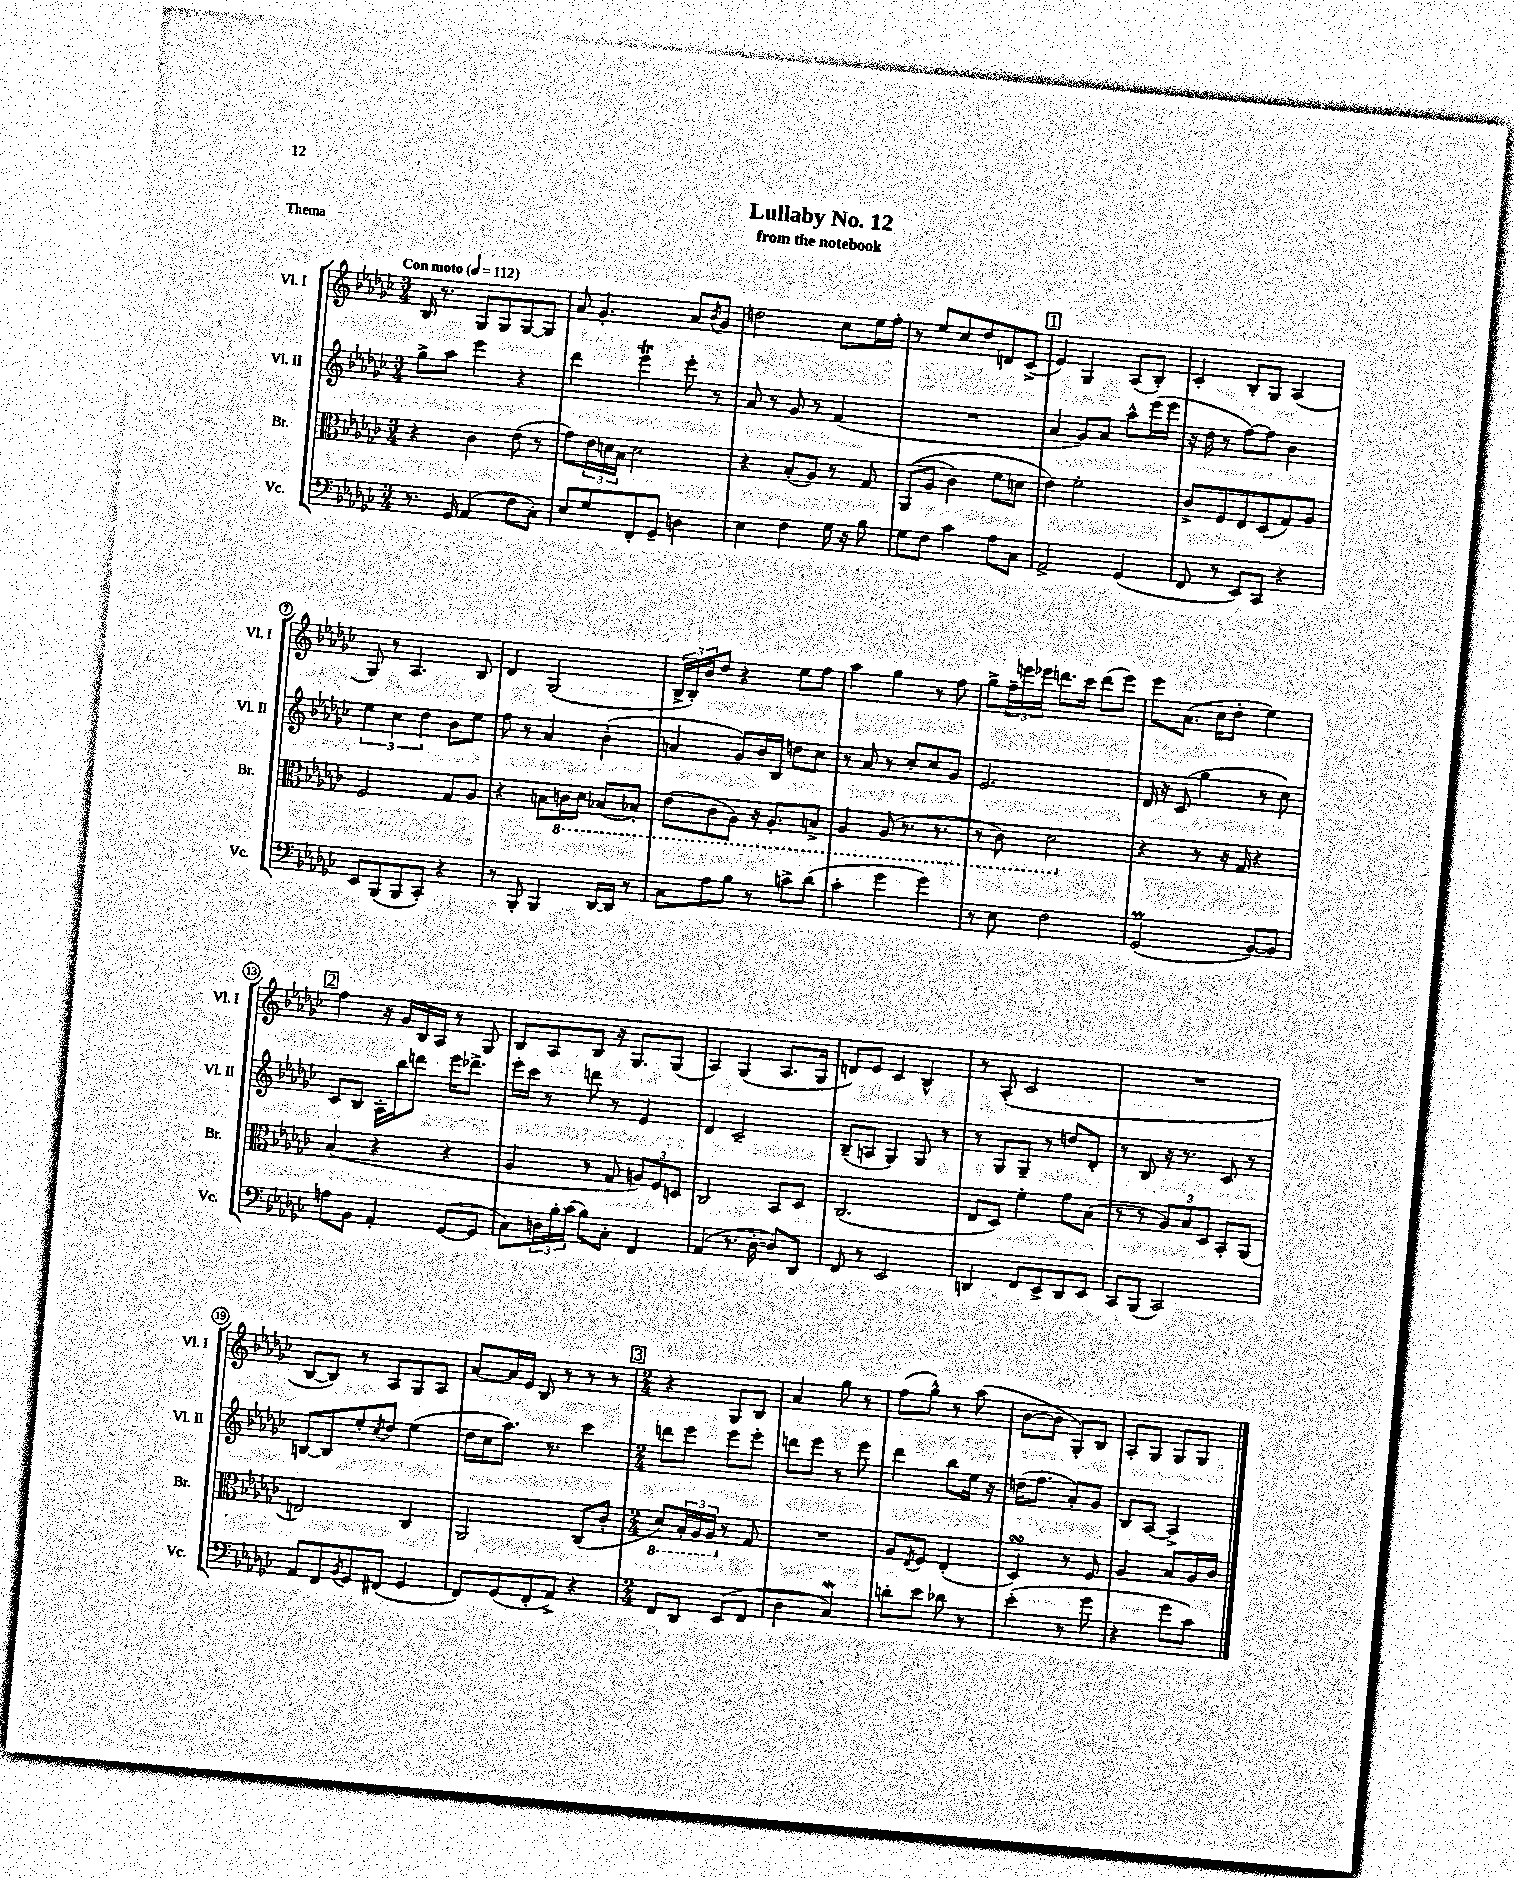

**kern	**kern	**kern	**kern
*part4	*part3	*part2	*part1
*staff4	*staff3	*staff2	*staff1
*I"Vc.	*I"Br.	*I"Vl. II	*I"Vl. I
*I'Vc.	*I'Br.	*I'Vl. II	*I'Vl. I
*clefF4	*clefC3	*clefG2	*clefG2
*k[b-e-a-d-g-c-]	*k[b-e-a-d-g-c-]	*k[b-e-a-d-g-c-]	*k[b-e-a-d-g-c-]
*M3/4	*M3/4	*M3/4	*M3/4
*MM112	*MM112	*MM112	*MM112
=1	=1	=1	=1
!	!	!	!LO:TX:a:B:t=Con moto
8.r	4r	8gg-^\L	16B-/
.	.	.	8.r
.	.	8aa-\J	.
16GG-/	.	.	.
(4AA-/	4c-\	4eee-\	8G-/L
.	.	.	8G-/
8F\L	(8e-\	4r	[8G-/
8C-'\J)	8r	.	8G-/J]
=2	=2	=2	=2
8E-/L	8g-\L)	4ddd-\	8a-/
8G-/	24e-\L	.	4.g-'/
.	24dn\	.	.
.	24B-\JJ	.	.
8FF'/	2d\	4eee-T\	.
8GG-~/J	.	.	.
4Dn\	.	8eee-'\	8a-/L
.	.	.	8qb-/
.	.	8r	8g-/J
=3	=3	=3	=3
4E-\	4r	8a-/	2ddn\
.	.	8r	.
4F\	(8B-'/L	8g-/	.
.	8A-/J)	8r	.
16G-\	8r	(4f/	8cc-\L
16r	.	.	.
8B-\	8G-/	.	16ee-\L
.	.	.	16ff'\JJ
=4	=4	=4	=4
8G-\L	((8AA-/L	2.r	8r
8F\J	8A-/J	.	8ee-/L
4c-\	4c-\)	.	8cc-/
.	.	.	8dd-/
8A-\L	8f\L	.	8dn/
8C-\J	8dn\J	.	(8c-^/J
!!LO:REH:place=s1:t=1
=5	=5	=5	=5
2AA-^/	4e-\)	4a-/	4e-/)
.	2f'\	8g-/L)	4G-/
.	.	8a-/J	.
(4GG-/	.	8aa-^^\L	(8A-/L
.	.	(16eee-\L	8B-'/J)
.	.	16eee-\JJ	.
=6	=6	=6	=6
8FF/	8c-^/L	16r	4c-'/
.	.	16dd-\	.
8r	8F/	8r	.
8EE-/L)	8E-/	[8ff\L)	8B-'/L
8CC-/J	(8D-/	8ff\J]	8G-/J
4r	8G-/)	4b-\	(4A-/
.	8A-/J	.	.
!!LO:LB:g=z
=7	=7	=7	=7
8EE-/L	2F/	6ee-\	8G-/)
(8BBB-/	.	.	8r
.	.	6cc-\	.
8BBB-/	.	.	4.A-/
.	.	6dd-\	.
8CC-'/J)	.	.	.
4r	8G-/L	8b-\L	.
.	8A-/J	8ee-\J	8B-/
=8	=8	=8	=8
8r	4r	8ff\	4d-/
8BBB-'/	.	8r	.
4BBB-/	8Bn\L	4a-/	(2G-/
*	*8ba	*	*
.	16Cn\L	.	.
.	16D-\JJ	.	.
[16DD-/LL	[8BB-X/L	(4b-'\	.
16DD-/JJ]	.	.	.
8r	8BB-X'/J]	.	.
=9	=9	=9	=9
8C-\L	(8E-\L	4an/	24B-^/LL
.	.	.	24B-'/)
.	.	.	24b-/J
8A-\	8C-\	.	8dd-/J
8B-\J	8AA-\J)	8g-/L)	4r
8r	16r	16b-/L	.
.	8.AA-'/L	16B-/JJ	.
8cn^\L	.	8ddn\L	8ee-\L
(8d-\J	8BBn^/J	8cc-\J	8ff\J
=10	=10	=10	=10
4c-'\	4AA-/	8r	4aa-\
.	.	8a-/	.
4g-\	(8AA-/	8r	4gg-\
.	8.r	8cc-'/L	.
4g-\)	.	8cc-/	8r
.	8.r	.	.
.	.	8g-/J	8ff\
=11	=11	=11	=11
8r	8r	2.e-/	8gg-^\L
8E-\	8C-\)	.	24ff~\L
.	.	.	24eeen\
.	.	.	24eee-X\JJ
2F\	2D-\	.	8.dddn\L
.	.	.	16ccc-\Jk
.	.	.	(8ddd\L
.	.	.	8eee-\J)
=12	=12	=12	=12
*	*X8ba	*	*
(2GG-M/	4r	16d-/	8eee-\L
.	.	16r	.
.	.	(8c-/	(8.a-\J
.	8r	4gg-\	.
.	.	.	16cc-\KL
.	16r	.	8dd-'\J
.	16G-/	.	.
[8BB-/L)	4r	8r	4ee-\)
8BB-/J]	.	8cc-\)	.
!!LO:LB:g=z
!!LO:REH:place=s1:t=2
=13	=13	=13	=13
8An\L	(4B-/	8c-/L	4ff\
8BB-\J	.	8B-/J	.
4AA-'/	4r	16A-'\LL	16r
.	.	16bb-\J	16g-/LL
.	.	8dddn\J	16B-/
.	.	.	16A-/JJ
([8GG-/L	4r	16eee-\KL	8r
.	.	8.ddd-X^\J	.
8GG-/J]	.	.	8G-/
=14	=14	=14	=14
8C-\L)	4A-/	16eee-'\LL	8B-/L
.	.	16ccc-\JJ	.
24Dn\L	.	8r	8A-/
24B-'\	.	.	.
(24c-\JJ	.	.	.
8B-\L)	8r	8dddn\	8B-/J
8C-'\J	8G-/	8r	16r
.	.	.	8.G-/L
4FF/	12An/L)	4e-/	.
.	12F/	.	.
.	.	.	(8G-/J
.	12Dn/J	.	.
=15	=15	=15	=15
(4AA-/	2C-/	4d-/	4A-/)
8.r	.	2c-~/	(4G-/
[16D-'\	.	.	.
8D-/L])	8BB-/L	.	8.A-/L
8DD-/J	8D-/J	.	.
.	.	.	16G-/Jk
=16	=16	=16	=16
8FF/	(2.C-/	(8B-~/L	8dn/L)
8r	.	8An/J	8e-/J
2EE-/	.	4G-/)	4c-/
.	.	8G-/	4B-^^/
.	.	8r	.
=17	=17	=17	=17
4DDn/	8E-/L	8r	8r
.	8D-/J)	8G-/L	(8A-'/
8FF/L	4f'\	8G-~/J	2c-/
8EE-^/	.	8r	.
8DD/	8g-\L	8ddn/L	.
8EE-/J	(8B-\J	8d-'/J	.
=18	=18	=18	=18
8CC-/L	8r	8r	2.r
(8BBB-/J	8r	8B-/	.
2CC-/)	12A-/L)	16r	.
.	.	8.r	.
.	12B-/	.	.
.	12D-/J	.	.
.	8BB-'/L	8c-/	.
.	(8AA-/J	8r	.
!!LO:LB:g=z
=19	=19	=19	=19
8AA-/L	2En/)	[8Bn/L	[8B-/L
8FF/	.	8B/]	8B-/J])
8qBB-/	.	.	.
8GG-/	.	8ee-'/	8r
.	.	8qcc-/	.
(8FF#X/J	.	8dd-/J	8A-/L
4GG-/	4C-/	(4ee-\	8G-/
.	.	.	8A-/J
=20	=20	=20	=20
8FF/L)	2AA-/	16dd-\LL	[8a-/L
.	.	16cc-\J	.
(8GG-/	.	8.aa-\J)	16a-/L]
.	.	.	16e-/JJ
8FF'/	.	.	8B-/
.	.	8.r	.
8AA-^/J)	.	.	8r
4r	(8C-/L	4ccc-\	8r
.	8c-'/J	.	8r
!!LO:REH:place=s1:t=3
=21	=21	=21	=21
*M2/4	*M2/4	*M2/4	*M2/4
*	*8ba	*	*
8FF/L	8D-/L)	8dddn\L	4r
8DD-/J	24BB-'/L	8eee-\J	.
.	24AA-/	.	.
.	24AA-/JJ	.	.
*	*X8ba	*	*
(8EE-/L	8r	8eee-\L	8G-/L
8FF/J	8G-/	8eee-'\J	8B-/J
=22	=22	=22	=22
4D-\	2r	8dddn\L	4a-/
.	.	8eee-\J	.
4C-w/)	.	8r	8gg-\
.	.	8eee-\	8r
=23	=23	=23	=23
8dn'\L	8A-/L	4ddd-\	(8ff\L
.	8qE-/	.	.
8e-\J	8F/J	.	8gg-^^\J)
8d-X\	(4E-'/	8bb-\L	8r
8r	.	16ee-\Jk	(8aa-\
.	.	16r	.
=24	=24	=24	=24
(4e-'\	4D-sSSS/)	(16ddn\KL	[8b-\L
.	.	8.ff\J	.
.	.	.	8b-\J]
8r	8r	8a-'/L)	8G-'/L)
8g-\	8F/	8g-/J	8B-/J
=25	=25	=25	=25
4r	4A-/	8B-/L	8A-'/L
.	.	[8A-/J	8G-/J
8g-\L	8B-/L	4A-^/]	8G-/L
8c-\J)	16A-/L	.	8G-/J
.	16c-/JJ	.	.
==	==	==	==
*-	*-	*-	*-
